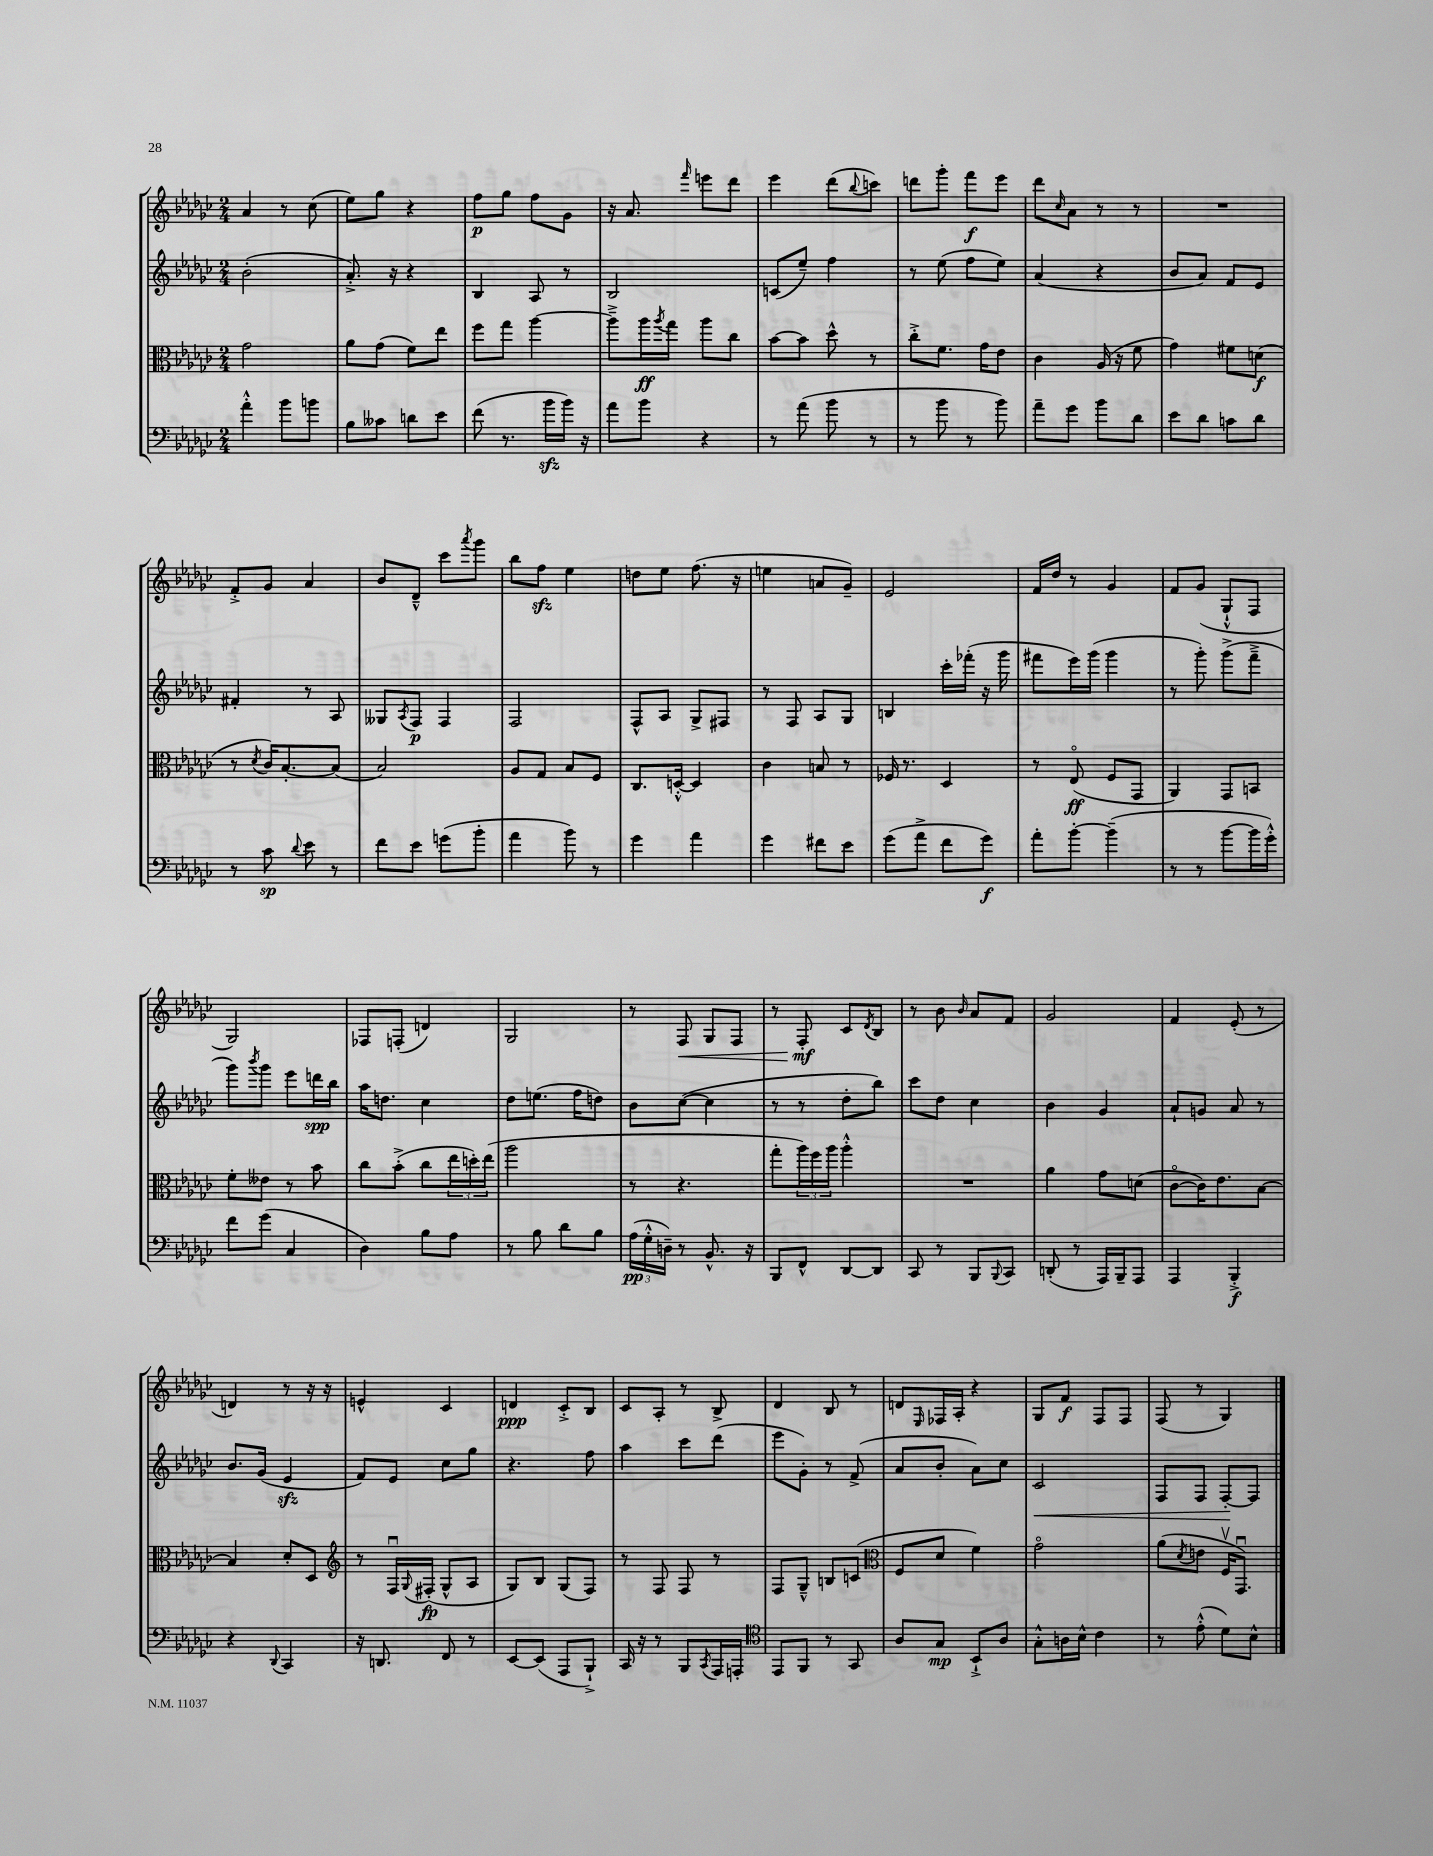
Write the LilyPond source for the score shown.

<<
\new StaffGroup <<
\new Staff = "s0" {
    \clef treble \key ges \major \numericTimeSignature \time 2/4
    aes'4 r8 ces''8( |
    ees''8) ges''8 r4 |
    f''8\p ges''8 f''8 ges'8 |
    r16 aes'8. \grace { f'''16 } e'''8 des'''8 |
    ees'''4 des'''8( \appoggiatura { bes''8 } c'''8) |
    d'''8 ges'''8-. f'''8\f ees'''8 |
    des'''8 \grace { ces''16 } aes'8 r8 r8 |
    R2 |
    f'8-.-> ges'8 aes'4 |
    bes'8 des'8---^ ces'''8 \acciaccatura { aes'''8 } ges'''8 |
    bes''8 f''8\sfz ees''4 |
    d''8 ees''8 f''8.( r16 |
    e''4 a'8 ges'8--) |
    ees'2 |
    f'16 des''16 r8 ges'4 |
    f'8 ges'8( ges8-!-^ f8 |
    ges2) |
    fes8 f8-.( d'4) |
    ges2 |
    r8 f8\< ges8 f8 |
    r8 f8-.\mf\! ces'8 \acciaccatura { des'8 } bes8 |
    r8 bes'8 \grace { bes'16 } aes'8 f'8 |
    ges'2 |
    f'4 ees'8-.( r8 |
    d'4) r8 r16 r16 |
    e'4-^ ces'4 |
    d'4\ppp ces'8-.-> bes8 |
    ces'8 aes8-. r8 bes8-> |
    des'4 bes8 r8 |
    d'8 \grace { ees16 } fes16 aes16-. r4 |
    ges8 f'8\f f8 f8 |
    f8( r8 ges4) \bar "|." |
}
\new Staff = "s1" {
    \clef treble \key ges \major \numericTimeSignature \time 2/4
    bes'2-.( |
    aes'8.-.->) r16 r4 |
    bes4 aes8 r8 |
    bes2 |
    c'8( ees''8--) f''4 |
    r8 ees''8( f''8 ees''8) |
    aes'4( r4 |
    bes'8 aes'8) f'8 ees'8 |
    fis'4-. r8 aes8 |
    geses8 \acciaccatura { aes8 } f8\p f4 |
    f2 |
    f8-^ aes8 ges8-> fis8 |
    r8 f8 aes8 ges8 |
    b4 ces'''16-. fes'''16-.( r16 ges'''16 |
    fis'''8 ees'''16) ges'''16( ges'''4 |
    r8 ges'''8-.) ges'''8->( f'''8---> |
    ges'''8) \acciaccatura { bes'''8 } ges'''8 ees'''8 d'''16\spp bes''16 |
    aes''16 d''8. ces''4 |
    des''8 e''8.( f''16 d''8) |
    bes'8 ces''8~( ces''4 |
    r8 r8 des''8-. bes''8) |
    ces'''8 des''8 ces''4 |
    bes'4 ges'4 |
    aes'8-! g'8 aes'8 r8 |
    bes'8. ges'16( ees'4\sfz |
    f'8) ees'8 ces''8 ges''8 |
    r4. f''8 |
    aes''4 ces'''8 des'''8( |
    ees'''8 ges'8-.) r8 f'8->( |
    aes'8 bes'8-. aes'8) ces''8 |
    ces'2\< |
    f8 f8 f8~-.\! f8 \bar "|." |
}
\new Staff = "s2" {
    \clef alto \key ges \major \numericTimeSignature \time 2/4
    ges'2 |
    aes'8 ges'8( f'8) ees''8 |
    f''8 ges''8 aes''4~ |
    aes''8---> aes''16\ff \acciaccatura { aes''8 } ges''16 aes''8 ces''8 |
    bes'8~ bes'8 des''8-^ r8 |
    ces''8-.-> f'8. ges'16 ees'8 |
    ces'4 aes16( r16 f'8 |
    ges'4) fis'8 d'8\f( |
    r8 \acciaccatura { des'8 } ces'16) bes8.~-. bes8( |
    bes2) |
    aes8 ges8 bes8 f8 |
    ces8. d16~-.-^ d4 |
    ces'4 b8 r8 |
    fes16 r8. des4 |
    r8 ees8\flageolet\ff( f8 ges,8 |
    aes,4) ges,8 b,8 |
    f'8-. eeses'8 r8 bes'8 |
    ces''8 bes'8-.->( ces''8 \tuplet 3/2 { ees''16 d''16-.) ees''16( } |
    aes''2 |
    r8 r4. |
    ges''8-. \tuplet 3/2 { aes''16) f''16 aes''16 } aes''4-.-^ |
    R2 |
    aes'4 ges'8 d'8( |
    ces'8~\flageolet ces'16) ees'8. bes8~ |
    bes4 des'8-. des8 |
    \clef treble r8 f16\downbow \appoggiatura { ges8 } fis16-.\fp( ges8-^ aes8 |
    ges8) bes8 ges8( f8) |
    r8 f8 f8 r8 |
    f8 ges8---^ b8 c'8( |
    \clef alto f8 des'8 f'4) |
    ges'2\flageolet |
    aes'8( \acciaccatura { des'8 } e'8 f16\upbow ges,8.\downbow) \bar "|." |
}
\new Staff = "s3" {
    \clef bass \key ges \major \numericTimeSignature \time 2/4
    aes'4-.-^ bes'8 b'8 |
    bes8 ceses'8 d'8 ees'8 |
    f'8( r8. bes'16\sfz bes'16) r16 |
    aes'8 bes'8 r4 |
    r8 aes'8( bes'8 r8 |
    r8 bes'8 r8 bes'8) |
    aes'8-- ges'8 bes'8 des'8 |
    ees'8 des'8 c'8 des'8 |
    r8 ces'8\sp \appoggiatura { des'8 } ees'8 r8 |
    f'8 ees'8 g'8( bes'8-. |
    aes'4 bes'8) r8 |
    ges'4 aes'4 |
    ges'4 fis'8 ees'8 |
    ges'8( aes'8-> f'8 ges'8\f) |
    aes'8-. bes'8~-. bes'4--( |
    r8 r8 bes'8~ bes'16 ges'16-.-^) |
    f'8 ges'8( ces4 |
    des4) bes8 aes8 |
    r8 bes8 des'8 bes8 |
    \tuplet 3/2 { aes16\pp( ges16-.-^ d16--) } r8 bes,8.-^ r16 |
    bes,,8 f,8-^ des,8~ des,8 |
    ces,8 r8 bes,,8 \appoggiatura { bes,,8 } ces,8 |
    d,8-.( r8 aes,,16) bes,,16-- aes,,8 |
    aes,,4 bes,,4-.->\f |
    r4 \appoggiatura { des,8 } ces,4 |
    r16 d,8. f,8 r8 |
    ees,8~ ees,8( aes,,8 bes,,8-!->) |
    ces,16 r16 r8 bes,,8 \acciaccatura { ces,8 } aes,,16 a,,16-. |
    \clef tenor ees,8 f,8 r8 ges,8 |
    aes8 ges8\mp bes,8-!-> aes8 |
    ges8-.-^ a16 bes16-^ ces'4 |
    r8 ees'8-.-^( des'8) bes8-^ \bar "|." |
}
>>
>>
\layout { \context { \Score \remove "Bar_number_engraver" } }
